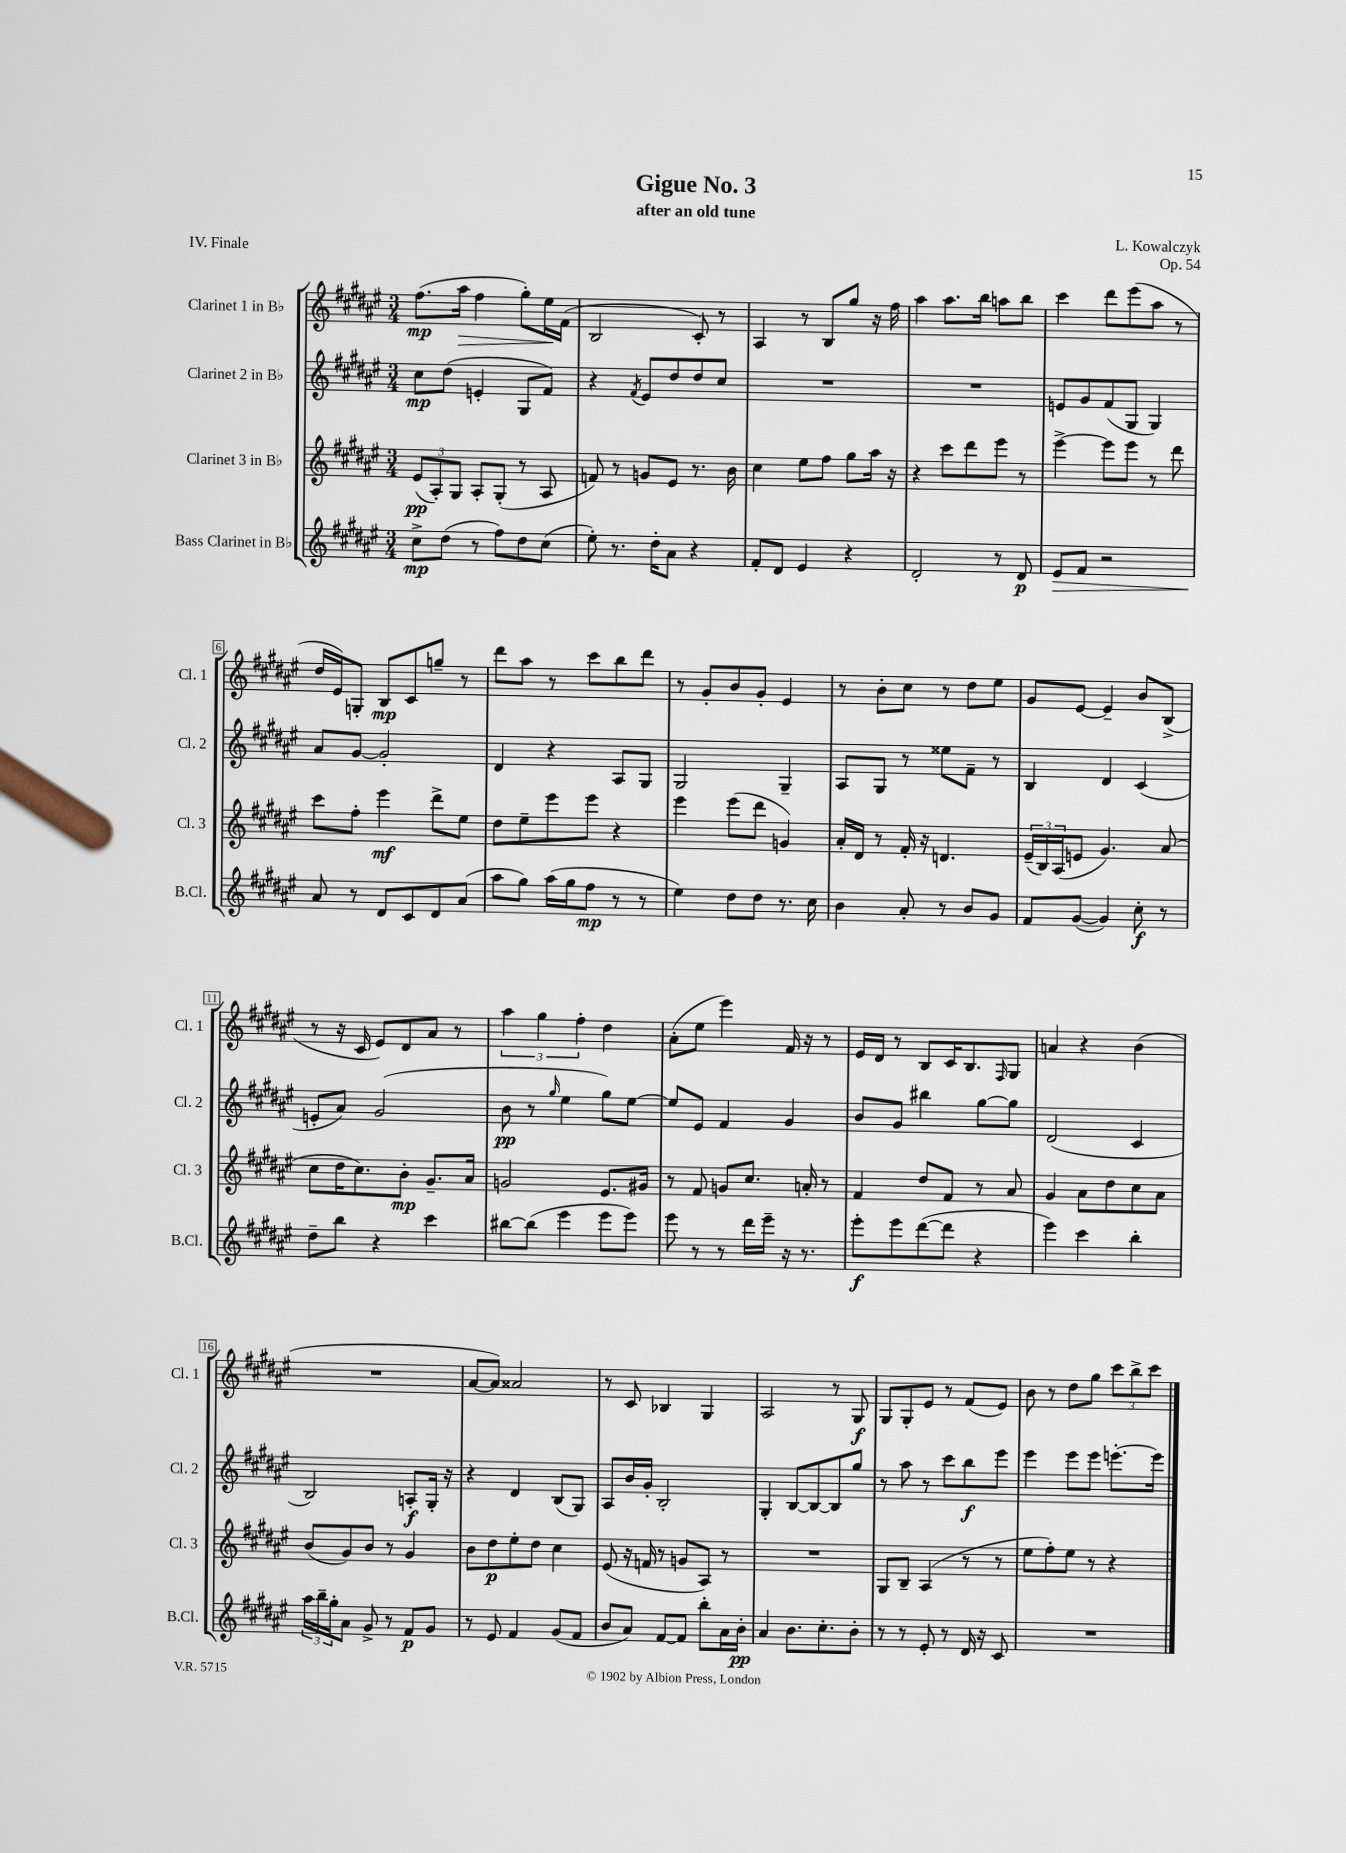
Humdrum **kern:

**kern	**dynam	**kern	**dynam	**kern	**dynam	**kern	**dynam
*part4	*part4	*part3	*part3	*part2	*part2	*part1	*part1
*staff4	*staff4	*staff3	*staff3	*staff2	*staff2	*staff1	*staff1
*I"Bass Clarinet in B♭	*	*I"Clarinet 3 in B♭	*	*I"Clarinet 2 in B♭	*	*I"Clarinet 1 in B♭	*
*I'B.Cl.	*	*I'Cl. 3	*	*I'Cl. 2	*	*I'Cl. 1	*
*clefG2	*	*clefG2	*	*clefG2	*	*clefG2	*
*k[f#c#g#d#a#e#]	*	*k[f#c#g#d#a#e#]	*	*k[f#c#g#d#a#e#]	*	*k[f#c#g#d#a#e#]	*
*M3/4	*	*M3/4	*	*M3/4	*	*M3/4	*
=1	=1	=1	=1	=1	=1	=1	=1
8cc#^\L	mp	(12e#/L	pp	8cc#\L	mp	(8.ff#\L	mp
.	.	12A#'/)	.	.	.	.	.
(8dd#\J	.	.	.	(8dd#\J	.	.	.
.	.	12G#/J	.	.	.	.	.
!	!	!	!	!	!	!	!LO:HP:b
.	.	.	.	.	.	16aa#\Jk	>
8r	.	8A#'/L	.	4en'/	.	4ff#\	.
8ff#\L)	.	(8G#'/J	.	.	.	.	.
8dd#\	.	8r	.	8G#/L	.	8gg#'\L)	.
(8cc#\J	.	8A#/	.	8f#/J)	.	16ee#\L	.
.	.	.	.	.	.	(16f#\JJ	]
=2	=2	=2	=2	=2	=2	=2	=2
8ee#'\)	.	8fn/)	.	4r	.	2B/	.
8.r	.	8r	.	.	.	.	.
.	.	.	.	8qf#/	.	.	.
.	.	8gn/L	.	8e#/L	.	.	.
16dd#'\KL	.	.	.	.	.	.	.
8a#\J	.	8e#/J	.	8dd#/	.	.	.
4r	.	8.r	.	8dd#/	.	8c#'/)	.
.	.	.	.	8cc#/J	.	8r	.
.	.	16b\	.	.	.	.	.
=3	=3	=3	=3	=3	=3	=3	=3
8f#'/L	.	4cc#\	.	2.r	.	4A#/	.
8d#/J	.	.	.	.	.	.	.
4e#/	.	8ee#\L	.	.	.	8r	.
.	.	8ff#\J	.	.	.	8B/L	.
4r	.	8gg#\L	.	.	.	8gg#/J	.
.	.	16aa#\Jk	.	.	.	16r	.
.	.	16r	.	.	.	16ff#\	.
=4	=4	=4	=4	=4	=4	=4	=4
2d#'/	.	4r	.	2.r	.	4aa#\	.
.	.	8ccc#\L	.	.	.	8.aa#\L	.
.	.	8ddd#\	.	.	.	.	.
.	.	.	.	.	.	16bb\Jk	.
8r	.	8eee#\J	.	.	.	8aan\L	.
8d#/	p	8r	.	.	.	8bb\J	.
=5	=5	=5	=5	=5	=5	=5	=5
!	!LO:HP:b	!	!	!	!	!	!
8e#/L	>	[4eee#^\	.	8en/L	.	4ccc#\	.
8f#/J	.	.	.	8g#/	.	.	.
2r	.	8eee#\L]	.	(8f#/	.	8ddd#\L	.
.	.	8eee#\J	.	8G#/J	.	(8eee#\	.
.	.	8r	.	4G#/)	.	8aa#\J	.
.	.	8ddd#\	.	.	.	8r	.
!!LO:LB:g=z
=6	=6	=6	=6	=6	=6	=6	=6
8a#/	.	8ccc#\L	.	8a#/L	.	16dd#/LL	.
.	.	.	.	.	.	16e#/J)	.
8r	]	8ff#'\J	.	[8g#/J	.	8Gn'/J	.
8d#/L	.	4eee#\	mf	2g#'/]	.	8B/L	mp
8c#/	.	.	.	.	.	8c#/	.
8d#/	.	8ddd#^\L	.	.	.	8ggn~/J	.
(8a#/J	.	8ee#\J	.	.	.	8r	.
=7	=7	=7	=7	=7	=7	=7	=7
8aa#\L	.	8dd#\L	.	4d#/	.	8ddd#\L	.
8gg#\J)	.	8ee#~\	.	.	.	8aa#\J	.
(16aa#\LL	.	8eee#\	.	4r	.	8r	.
16gg#\J	.	.	.	.	.	.	.
8ff#\J	mp	8eee#\J	.	.	.	8ccc#\L	.
8r	.	4r	.	8A#/L	.	8bb\	.
8r	.	.	.	8G#/J	.	8ddd#\J	.
=8	=8	=8	=8	=8	=8	=8	=8
4ee#\)	.	4eee#\	.	2G#/	.	8r	.
.	.	.	.	.	.	8g#'/L	.
8dd#\L	.	(8eee#\L	.	.	.	8b/	.
8dd#\J	.	8ddd#\J	.	.	.	8g#'/J	.
8.r	.	4gn/)	.	4G#~/	.	4e#/	.
16cc#\	.	.	.	.	.	.	.
=9	=9	=9	=9	=9	=9	=9	=9
4b\	.	16a#'/LL	.	8A#/L	.	8r	.
.	.	16d#/JJ	.	.	.	.	.
.	.	8r	.	8G#/J	.	8b'\L	.
8a#'/	.	16f#'/	.	8r	.	8cc#\J	.
.	.	16r	.	.	.	.	.
8r	.	4.dn/	.	8ee##X\L	.	8r	.
8b/L	.	.	.	8f#~\J	.	8dd#\L	.
8g#/J	.	.	.	8r	.	8ee#\J	.
=10	=10	=10	=10	=10	=10	=10	=10
8f#/L	.	(24e#~/LL	.	4B/	.	8g#/L	.
.	.	24B/)	.	.	.	.	.
.	.	(24A#/J	.	.	.	.	.
([8g#/J	.	8en/J	.	.	.	[8e#/J	.
4g#/])	.	4.g#/)	.	4d#/	.	4e#~/]	.
8cc#'\	f	.	.	(4c#/	.	8b/L	.
8r	.	(8a#/	.	.	.	(8B^/J	.
!!LO:LB:g=z
=11	=11	=11	=11	=11	=11	=11	=11
8dd#~\L	.	8cc#\L	.	8en'/L	.	8r	.
8bb\J	.	16dd#\K	.	8a#/J)	.	16r	.
.	.	8.cc#\)	.	.	.	16c#/	.
4r	.	.	.	(2g#/	.	8e#/L)	.
.	.	8b'\J	mp	.	.	8d#/	.
4ccc#\	.	8.g#~/L	.	.	.	8a#/J	.
.	.	.	.	.	.	8r	.
.	.	16a#/Jk	.	.	.	.	.
=12	=12	=12	=12	=12	=12	=12	=12
[8bb#X\L	.	2gn/	.	8b\	pp	6aa#\	.
(8bb#\J]	.	.	.	8r	.	.	.
.	.	.	.	.	.	6gg#\	.
.	.	.	.	16qqgg#/	.	.	.
4eee#\	.	.	.	4ee#\	.	.	.
.	.	.	.	.	.	6ff#'\	.
8eee#\L	.	8.e#/L	.	8gg#\L)	.	4dd#\	.
8eee#\J)	.	.	.	[8ee#\J	.	.	.
.	.	16g#X/Jk	.	.	.	.	.
=13	=13	=13	=13	=13	=13	=13	=13
8eee#\	.	8r	.	8ee#/L]	.	(8a#'\L	.
8r	.	8f#/	.	8e#/J	.	8ee#\J	.
8r	.	8gn/L	.	4f#/	.	4eee#\)	.
16ddd#\LL	.	8.cc#/J	.	.	.	.	.
16eee#~\JJ	.	.	.	.	.	.	.
16r	.	.	.	4g#/	.	16f#/	.
8.r	.	16an'/	.	.	.	16r	.
.	.	8r	.	.	.	8r	.
=14	=14	=14	=14	=14	=14	=14	=14
8eee#'\L	f	4f#/	.	8b/L	.	16e#/LL	.
.	.	.	.	.	.	16d#/JJ	.
8eee#\	.	.	.	8g#/J	.	8r	.
([8ddd#\	.	8dd#/L	.	4bb#X\	.	8B/L	.
8ddd#\J]	.	8f#/J	.	.	.	16c#/K	.
.	.	.	.	.	.	8.B/	.
4r	.	8r	.	[8gg#\L	.	.	.
.	.	.	.	.	.	16qqF#/	.
.	.	8a#/	.	8gg#\J]	.	8G#/J	.
=15	=15	=15	=15	=15	=15	=15	=15
4eee#\)	.	4g#/	.	(2d#/	.	4an/	.
4ccc#\	.	8a#\L	.	.	.	4r	.
.	.	8dd#\	.	.	.	.	.
4bb'\	.	8cc#\	.	4c#/	.	(4b\	.
.	.	8a#\J	.	.	.	.	.
!!LO:LB:g=z
=16	=16	=16	=16	=16	=16	=16	=16
24aa#\LL	.	(8b/L	.	2B/)	.	2.r	.
24bb~\	.	.	.	.	.	.	.
24gg#'\J	.	.	.	.	.	.	.
8a#\J	.	8g#/)	.	.	.	.	.
8g#^/	.	8b/J	.	.	.	.	.
8r	.	8r	.	.	.	.	.
8f#/L	p	4g#/	.	8An'/L	f	.	.
8g#/J	.	.	.	16G#'/Jk	.	.	.
.	.	.	.	16r	.	.	.
=17	=17	=17	=17	=17	=17	=17	=17
8r	.	8b\L	.	4r	.	[8a#/L	.
8e#/	.	8dd#\	p	.	.	8a#/J])	.
4f#/	.	8ee#'\	.	4d#/	.	2a##X/	.
.	.	8dd#\J	.	.	.	.	.
(8g#/L	.	4cc#\	.	(8B/L	.	.	.
8f#/J	.	.	.	8G#/J)	.	.	.
=18	=18	=18	=18	=18	=18	=18	=18
8b/L	.	(8e#/	.	8A#/L	.	8r	.
8a#/J)	.	16r	.	16b/L	.	8c#/	.
.	.	16fn/	.	16g#'/JJ	.	.	.
[8f#/L	.	8r	.	2B'/	.	4B-X/	.
8f#/J]	.	8gn/L	.	.	.	.	.
8bb'\L	.	8A#/J)	.	.	.	4G#/	.
16a#\L	.	8r	.	.	.	.	.
16b'\JJ	pp	.	.	.	.	.	.
=19	=19	=19	=19	=19	=19	=19	=19
4a#/	.	2.r	.	4G#'/	.	2A#/	.
8.b\L	.	.	.	[8B/L	.	.	.
.	.	.	.	8B/_	.	.	.
8.cc#'\	.	.	.	.	.	.	.
.	.	.	.	8B/]	.	8r	.
8b'\J	.	.	.	8gg#/J	.	8G#/	f
=20	=20	=20	=20	=20	=20	=20	=20
8r	.	8G#/L	.	8r	.	8G#/L	.
8r	.	8B~/J	.	8aa#\	.	8G#'/	.
8e#'/	.	(4A#/	.	8r	.	8e#/J	.
8r	.	.	.	8ccc#\L	.	8r	.
16d#/	.	8r	.	8bb\	f	(8f#/L	.
16r	.	.	.	.	.	.	.
8c#/	.	8r	.	8eee#\J	.	8e#/J)	.
=21	=21	=21	=21	=21	=21	=21	=21
2.r	.	8ee#\L	.	4eee#\	.	8b\	.
.	.	8ff#'\)	.	.	.	8r	.
.	.	8ee#\J	.	8eee#\L	.	8dd#\L	.
.	.	8r	.	8eee#\J	.	8gg#\J	.
.	.	4r	.	[8.eeen'\L	.	12ccc#\L	.
.	.	.	.	.	.	12bb^\	.
.	.	.	.	.	.	12ccc#\J	.
.	.	.	.	16eee\Jk]	.	.	.
==	==	==	==	==	==	==	==
*-	*-	*-	*-	*-	*-	*-	*-
